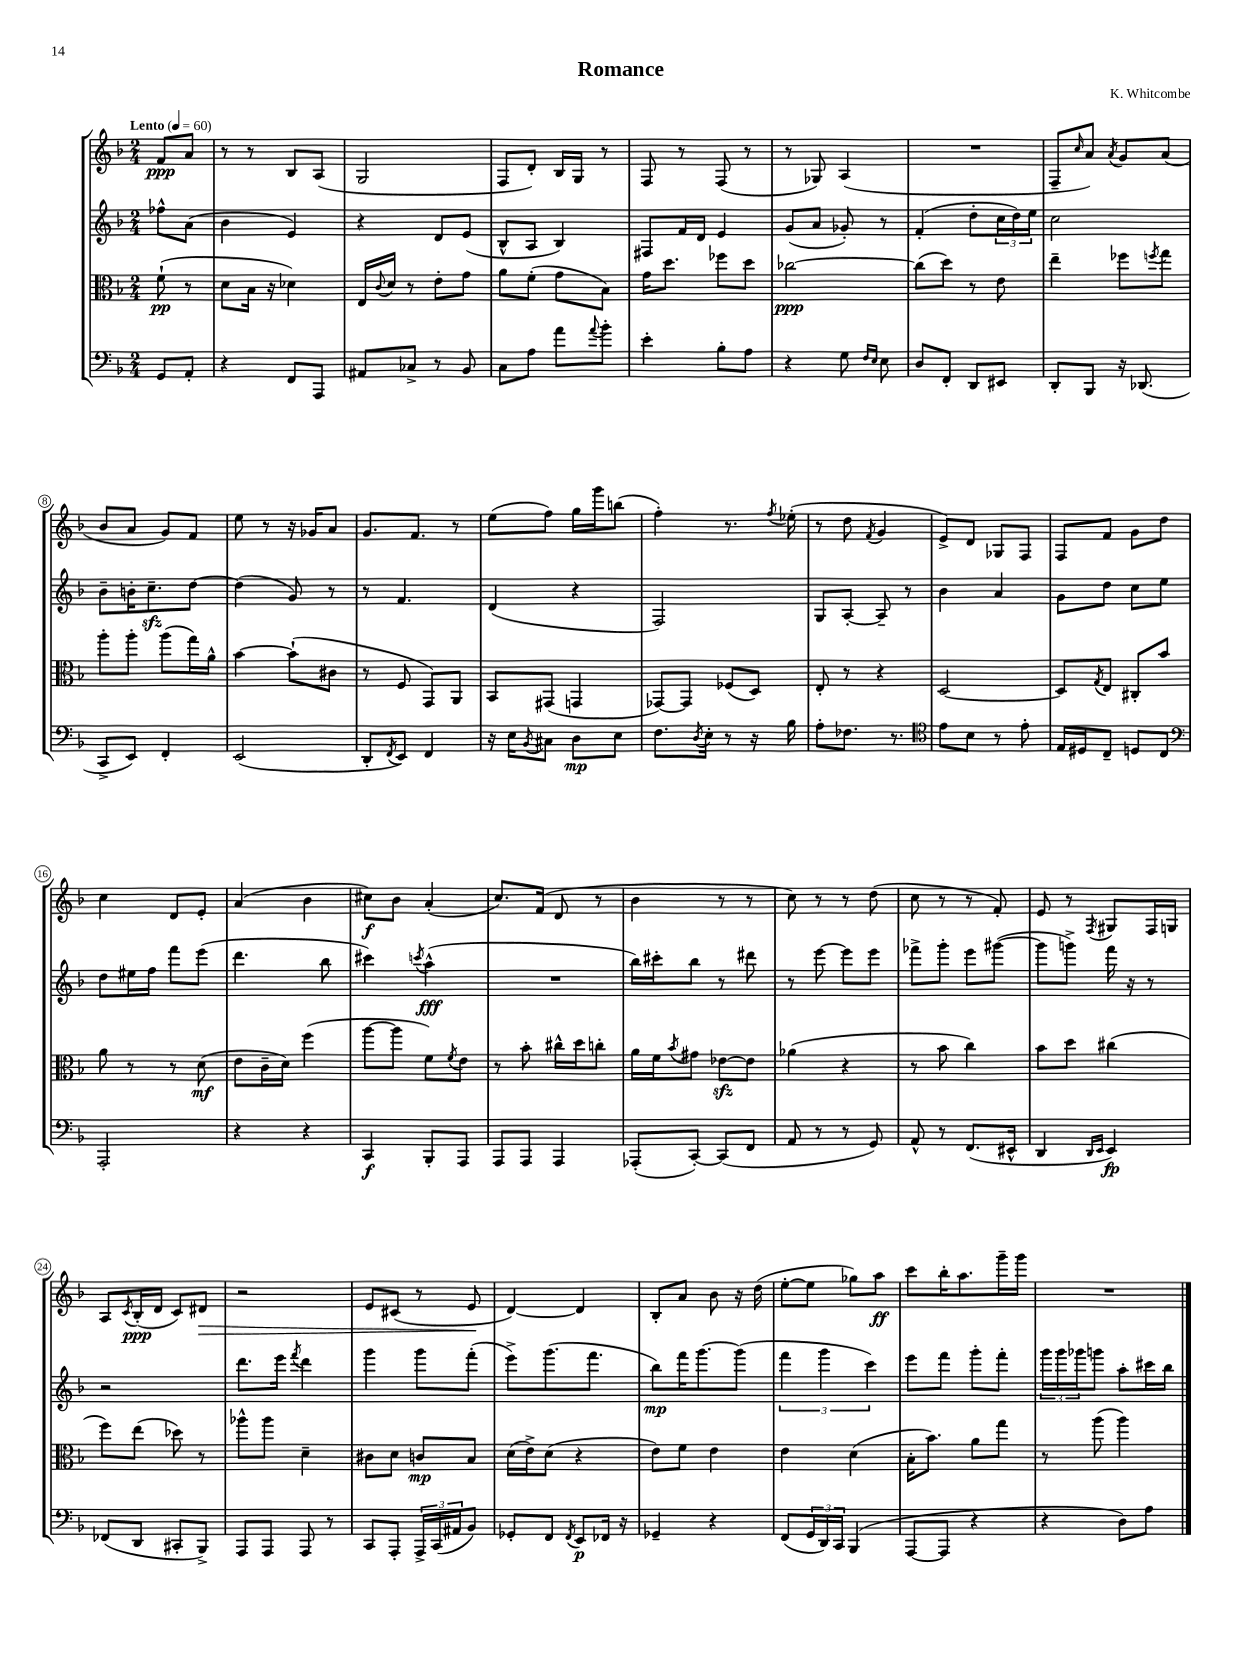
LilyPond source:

\header { title = "Romance" composer = "K. Whitcombe" }
<<
\new StaffGroup <<
\new Staff = "s0" {
    \clef treble \key f \major \numericTimeSignature \time 2/4 \partial 4 \tempo "Lento" 4 = 60
    f'8\ppp a'8 |
    r8 r8 bes8 a8( |
    g2 |
    f8 d'8-.) bes16 g16 r8 |
    f8 r8 f8( r8 |
    r8 ges8) a4( |
    R2 |
    f8-- \grace { c''16 } a'8) \acciaccatura { a'8 } g'8 a'8( |
    bes'8 a'8 g'8) f'8 |
    e''8 r8 r16 ges'16 a'8 |
    g'8. f'8. r8 |
    e''8( f''8) g''16 g'''16 b''8( |
    f''4-.) r8. \acciaccatura { f''8 } ees''16-.( |
    r8 d''8 \acciaccatura { f'8 } g'4 |
    e'8->) d'8 ges8 f8 |
    f8 f'8 g'8 d''8 |
    c''4 d'8 e'8-. |
    a'4( bes'4 |
    cis''8\f) bes'8 a'4-.( |
    c''8.) f'16( d'8 r8 |
    bes'4 r8 r8 |
    c''8) r8 r8 d''8( |
    c''8 r8 r8 f'8-.) |
    e'8 r8 \acciaccatura { f8 } gis8 f16 g16 |
    a8 \acciaccatura { c'8 } bes16-.\ppp( d'16 c'8) dis'8\> |
    r2 |
    e'8 cis'8( r8 e'8\! |
    d'4~) d'4 |
    bes8-. a'8 bes'8 r16 d''16( |
    e''8~-. e''8 ges''8) a''8\ff |
    c'''8 bes''16-. a''8. g'''16-- g'''16 |
    R2 \bar "|." |
}
\new Staff = "s1" {
    \clef treble \key f \major \numericTimeSignature \time 2/4 \partial 4
    fes''8-^ a'8( |
    bes'4 e'4) |
    r4 d'8 e'8( |
    bes8-^ a8 bes4) |
    fis8 f'16 d'16 e'4 |
    g'8( a'8 ges'8-.) r8 |
    f'4-.( d''8-. \tuplet 3/2 { c''16 d''16) e''16 } |
    c''2 |
    bes'8-- b'16-. c''8.--\sfz d''8~ |
    d''4( g'8) r8 |
    r8 f'4. |
    d'4( r4 |
    f2) |
    g8 a8~-. a8-- r8 |
    bes'4 a'4 |
    g'8 d''8 c''8 e''8 |
    d''8 eis''16 f''16 f'''8 e'''8( |
    d'''4. bes''8 |
    cis'''4) \acciaccatura { c'''8 } a''4-^\fff( |
    R2 |
    bes''16) cis'''16-. bes''8 r8 dis'''8 |
    r8 e'''8~ e'''8 e'''8 |
    fes'''8-> g'''8-. e'''8 gis'''8~( |
    gis'''8 g'''8->) f'''16 r16 r8 |
    r2 |
    d'''8. e'''16 \acciaccatura { f'''8 } d'''4 |
    g'''4 g'''8 f'''8-.( |
    e'''8->) g'''8.( f'''8. |
    bes''8\mp) f'''16 g'''8.~ g'''8( |
    \tuplet 3/2 { f'''4 g'''4 c'''4) } |
    e'''8 f'''8 g'''8-. f'''8-. |
    \tuplet 3/2 { g'''16 g'''16 ges'''16 } g'''8 a''8-. cis'''16 bes''16 \bar "|." |
}
\new Staff = "s2" {
    \clef alto \key f \major \numericTimeSignature \time 2/4 \partial 4
    f'8-!\pp( r8 |
    d'8 bes16 r16 des'4) |
    e16 \appoggiatura { c'8 } d'16 r8 e'8-. g'8 |
    a'8 f'8-.( g'8 bes8) |
    g'16 d''8. fes''8 d''8 |
    ces''2~\ppp |
    ces''8( d''8) r8 e'8 |
    e''4-- fes''8 \acciaccatura { f''8 } g''8 |
    a''8-. a''8-. a''8( g''16) a'16-^ |
    bes'4~ bes'8-!( cis'8 |
    r8 f8 g,8) a,8 |
    bes,8 gis,8( g,4 |
    ges,8~) ges,8 fes8( d8) |
    e8-. r8 r4 |
    d2~ |
    d8 \acciaccatura { g8 } e8 cis8-. bes'8 |
    a'8 r8 r8 d'8\mf( |
    e'8 c'16-- d'16) f''4( |
    a''8~ a''8 f'8) \acciaccatura { f'8 } e'8 |
    r8 bes'8-. cis''16-^ d''16 c''8-. |
    a'16 f'16 \acciaccatura { bes'8 } gis'8 ees'8~\sfz ees'8 |
    aes'4( r4 |
    r8 bes'8 c''4) |
    bes'8 d''8 cis''4( |
    f''8) e''8( des''8) r8 |
    aes''8-^ aes''8 d'4-- |
    cis'8 d'8 c'8\mp bes8 |
    d'16( e'16->) d'8( r4 |
    e'8) f'8 e'4 |
    e'4 d'4( |
    bes16-. bes'8.) a'8 g''8 |
    r8 a''8( a''4) \bar "|." |
}
\new Staff = "s3" {
    \clef bass \key f \major \numericTimeSignature \time 2/4 \partial 4
    g,8 a,8-. |
    r4 f,8 a,,8 |
    ais,8 ces8-> r8 bes,8 |
    c8 a8 a'8 \appoggiatura { a'8 } bes'8-. |
    e'4-. bes8-. a8 |
    r4 g8 \grace { f16 e16 } e8 |
    d8 f,8-. d,8 eis,8 |
    d,8-. bes,,8 r16 des,8.( |
    c,8-> e,8) f,4-. |
    e,2( |
    d,8-. \acciaccatura { f,8 } e,8) f,4 |
    r16 e16 \acciaccatura { bes,8 } cis8 d8\mp e8 |
    f8. \acciaccatura { d8 } e16-. r8 r16 bes16 |
    a8-. fes8. r8. |
    \clef tenor e'8 bes8 r8 e'8-. |
    e16 dis16 c8-- d8 c8 |
    \clef bass a,,2-. |
    r4 r4 |
    c,4\f bes,,8-. a,,8 |
    a,,8 a,,8 a,,4 |
    aes,,8-.( c,8~-.) c,8( f,8 |
    a,8 r8 r8 g,8) |
    a,8-^ r8 f,8.( eis,16-^ |
    d,4 \grace { d,16 e,16 } e,4\fp) |
    fes,8( d,8 cis,8-. bes,,8->) |
    a,,8 a,,8 a,,8 r8 |
    c,8 a,,8-. \tuplet 3/2 { a,,16-> c,16( ais,16 } bes,8) |
    ges,8-. f,8 \acciaccatura { f,8 } e,8\p fes,16 r16 |
    ges,4-- r4 |
    f,8( \tuplet 3/2 { g,16 d,16) c,16 } bes,,4( |
    a,,8~ a,,8 r4 |
    r4 d8) a8 \bar "|." |
}
>>
>>
\layout { \context { \Score \override BarNumber.stencil = #(make-stencil-circler 0.1 0.3 ly:text-interface::print) } }
